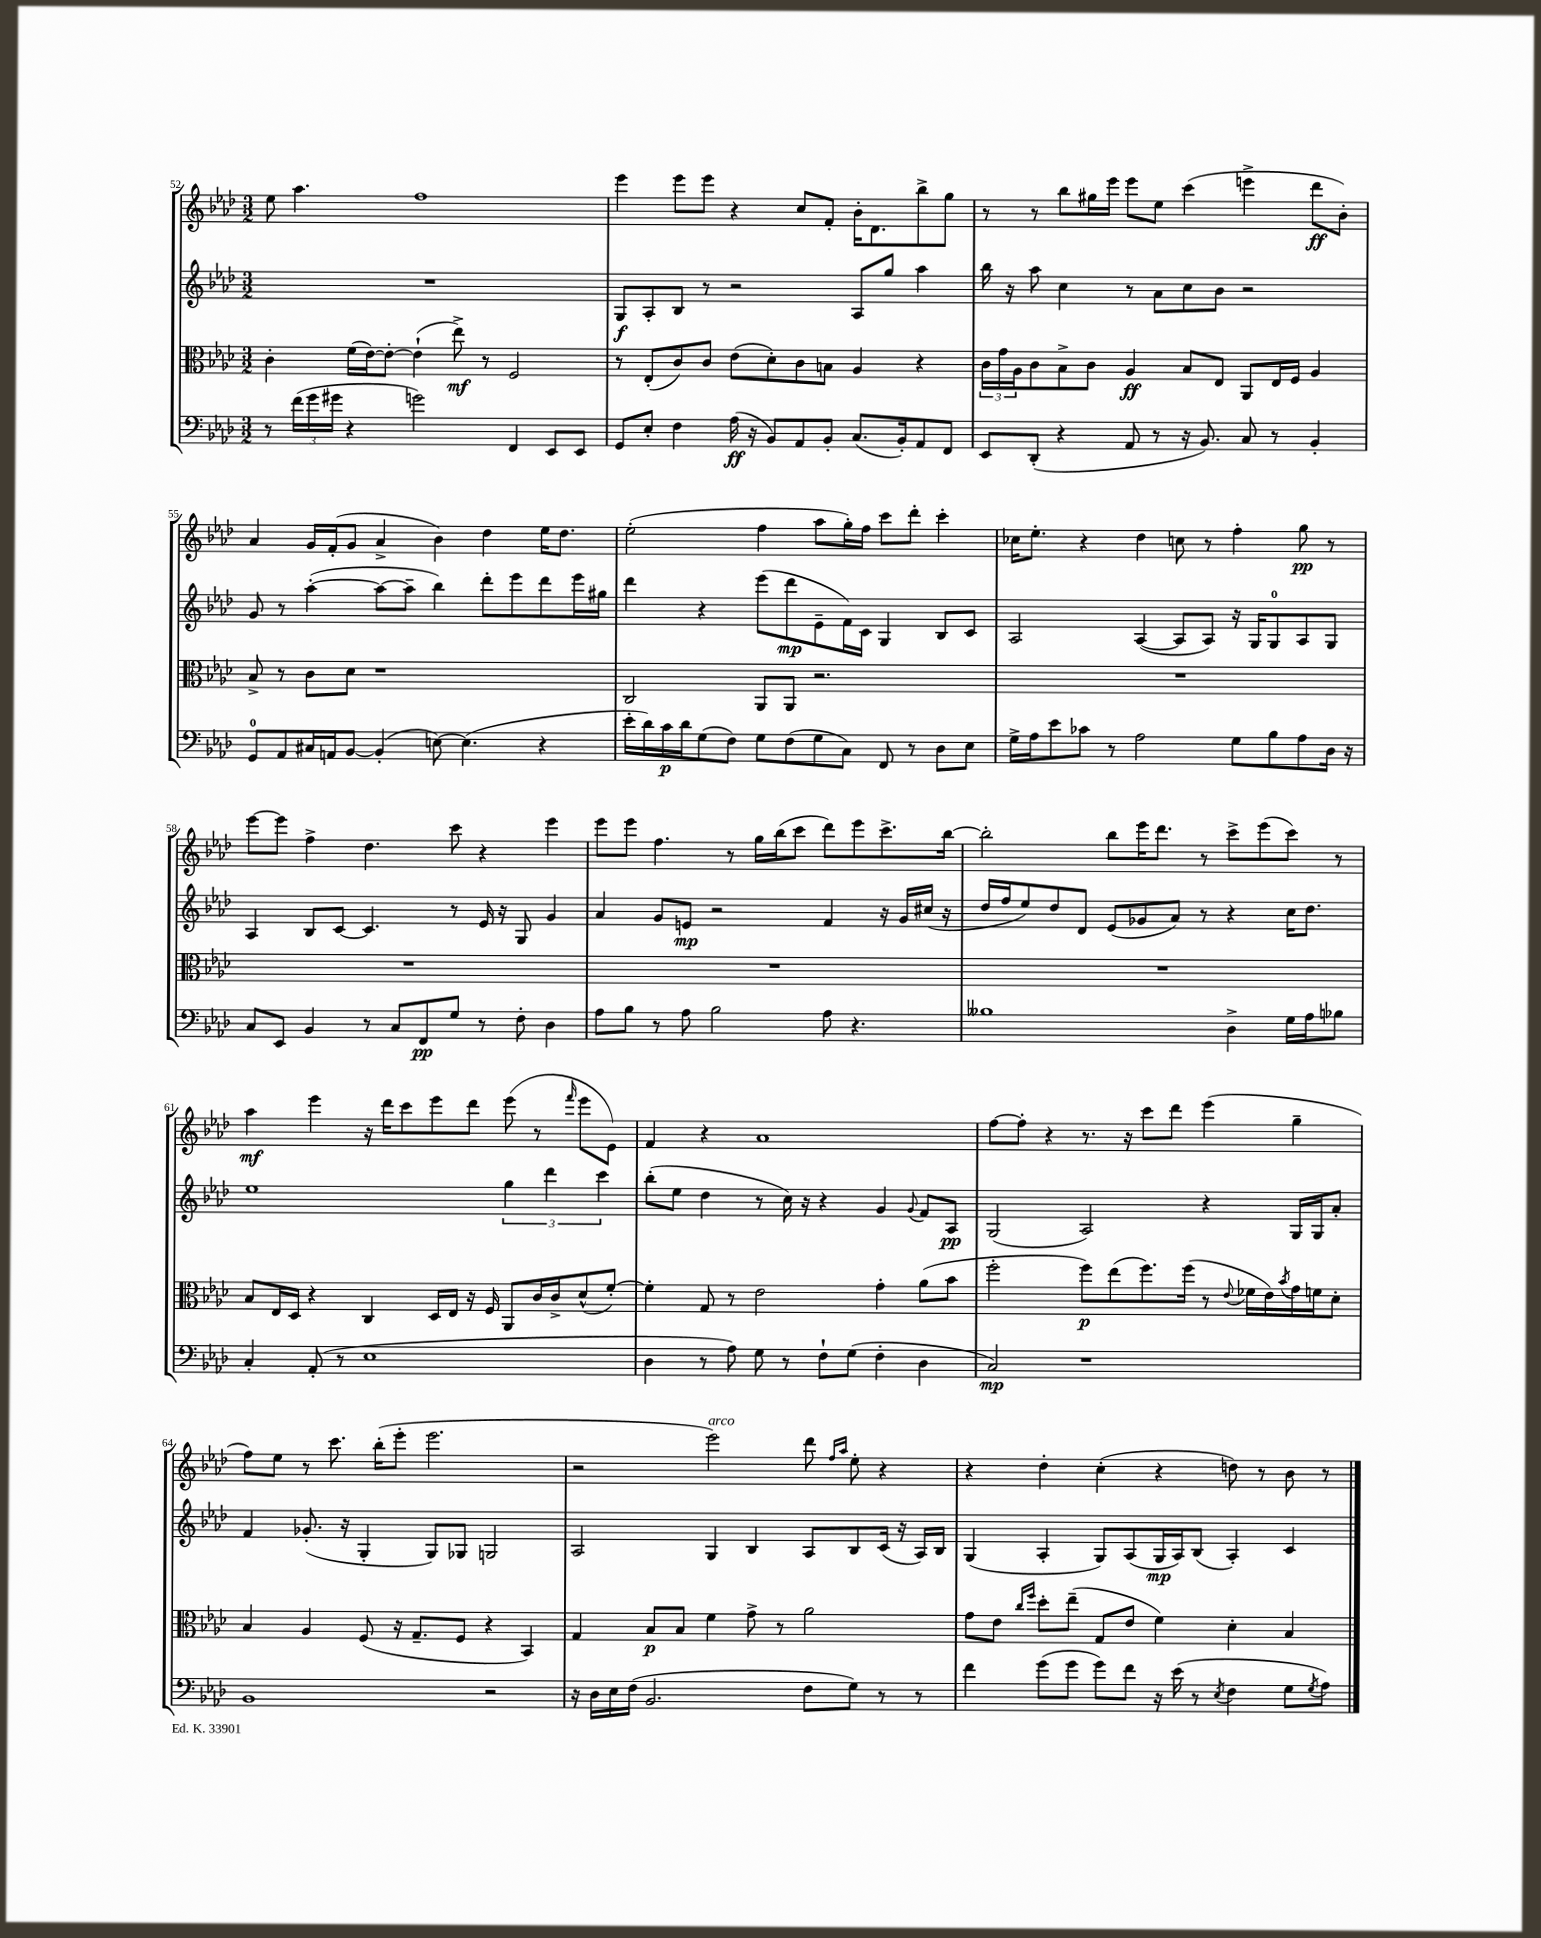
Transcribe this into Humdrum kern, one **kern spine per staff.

**kern	**dynam	**kern	**dynam	**kern	**dynam	**kern	**dynam
*part4	*part4	*part3	*part3	*part2	*part2	*part1	*part1
*staff4	*staff4	*staff3	*staff3	*staff2	*staff2	*staff1	*staff1
*clefF4	*	*clefC3	*	*clefG2	*	*clefG2	*
*k[b-e-a-d-]	*	*k[b-e-a-d-]	*	*k[b-e-a-d-]	*	*k[b-e-a-d-]	*
*M3/2	*	*M3/2	*	*M3/2	*	*M3/2	*
=52	=52	=52	=52	=52	=52	=52	=52
8r	.	4c'\	.	1.r	.	8ee-\	.
(24f\LL	.	.	.	.	.	4.aa-\	.
24g\	.	.	.	.	.	.	.
24g#X\JJ	.	.	.	.	.	.	.
4r	.	(16f\LL	.	.	.	.	.
.	.	[16e-\J)	.	.	.	.	.
.	.	8e-'\J_	.	.	.	.	.
2gn\)	.	(4e-`\]	.	.	.	1ff	.
.	.	8ee-^\)	mf	.	.	.	.
.	.	8r	.	.	.	.	.
4FF/	.	2F/	.	.	.	.	.
8EE-/L	.	.	.	.	.	.	.
8EE-/J	.	.	.	.	.	.	.
=53	=53	=53	=53	=53	=53	=53	=53
8GG/L	.	8r	.	8G/L	f	4eee-\	.
8E-'/J	.	(8E-'/L	.	8A-'/	.	.	.
4F\	.	8c/)	.	8B-/J	.	8eee-\L	.
.	.	8c/J	.	8r	.	8eee-\J	.
(16A-\	ff	(8e-\L	.	2r	.	4r	.
16r	.	.	.	.	.	.	.
8BB-/L)	.	8d-'\)	.	.	.	.	.
8AA-/	.	8c\	.	.	.	8cc/L	.
8BB-'/J	.	8Bn\J	.	.	.	8f'/J	.
(8.C/L	.	4A-/	.	8A-/L	.	16b-'\KL	.
.	.	.	.	.	.	8.d-\	.
.	.	.	.	8gg/J	.	.	.
16BB-'/k)	.	.	.	.	.	.	.
8AA-/	.	4r	.	4aa-\	.	8bb-^\	.
8FF/J	.	.	.	.	.	8gg\J	.
=54	=54	=54	=54	=54	=54	=54	=54
8EE-/L	.	24c\LL	.	16bb-\	.	8r	.
.	.	24g\	.	.	.	.	.
.	.	.	.	16r	.	.	.
.	.	24A-\J	.	.	.	.	.
(8DD-'/J	.	8c\	.	8aa-\	.	8r	.
4r	.	8B-^\	.	4cc\	.	8bb-\L	.
.	.	8c\J	.	.	.	16gg#X\L	.
.	.	.	.	.	.	16eee-\JJ	.
8AA-/	.	4A-/	ff	8r	.	8eee-\L	.
8r	.	.	.	8a-\L	.	8ee-\J	.
16r	.	8B-/L	.	8cc\	.	(4ccc\	.
8.BB-/)	.	.	.	.	.	.	.
.	.	8E-/J	.	8b-\J	.	.	.
8C/	.	8AA-/L	.	2r	.	4eeen^\	.
8r	.	16E-/L	.	.	.	.	.
.	.	16F/JJ	.	.	.	.	.
4BB-'/	.	4A-/	.	.	.	8ddd-\L	ff
.	.	.	.	.	.	8b-'\J)	.
!!LO:LB:g=z
=55	=55	=55	=55	=55	=55	=55	=55
8GG/L	.	8B-^/	.	8g/	.	4a-/	.
8AA-/	.	8r	.	8r	.	.	.
16C#X/L	.	8c\L	.	([4aa-'\	.	16g/LL	.
16AAn/J	.	.	.	.	.	(16f'/J	.
[8BB-/J	.	8d-\J	.	.	.	8g/J	.
(4BB-'/]	.	1r	.	8aa-\L_	.	4a-^/	.
.	.	.	.	8aa-~\J]	.	.	.
[8En\)	.	.	.	4bb-\)	.	4b-\)	.
(4.E\]	.	.	.	.	.	.	.
.	.	.	.	8ddd-'\L	.	4dd-\	.
.	.	.	.	8eee-\	.	.	.
4r	.	.	.	8ddd-\	.	16ee-\KL	.
.	.	.	.	.	.	8.dd-\J	.
.	.	.	.	16eee-\L	.	.	.
.	.	.	.	16gg#X\JJ	.	.	.
=56	=56	=56	=56	=56	=56	=56	=56
16e-'\LL	.	2C/	.	4ddd-\	.	(2ee-'\	.
16d-\)	.	.	.	.	.	.	.
16c\	p	.	.	.	.	.	.
16d-\J	.	.	.	.	.	.	.
(8G\	.	.	.	4r	.	.	.
8F\J)	.	.	.	.	.	.	.
8G\L	.	8AA-/L	.	(8eee-\L	.	4ff\	.
(8F\	.	8AA-/J	.	8ddd-\	mp	.	.
8G\	.	2.r	.	8e-~\	.	8aa-\L	.
8C\J)	.	.	.	16f\L)	.	16gg'\L)	.
.	.	.	.	16c\JJ	.	16ff\JJ	.
8FF/	.	.	.	4G/	.	8ccc\L	.
8r	.	.	.	.	.	8ddd-'\J	.
8D-\L	.	.	.	8B-/L	.	4ccc'\	.
8E-\J	.	.	.	8c/J	.	.	.
=57	=57	=57	=57	=57	=57	=57	=57
16G^\LL	.	1.r	.	2A-/	.	16cc-X\KL	.
16A-\J	.	.	.	.	.	8.ee-'\J	.
8e-\	.	.	.	.	.	.	.
8c-X\J	.	.	.	.	.	4r	.
8r	.	.	.	.	.	.	.
2A-\	.	.	.	([4A-/	.	4dd-\	.
.	.	.	.	8A-/L]	.	8ccn\	.
.	.	.	.	8A-/J)	.	8r	.
8G\L	.	.	.	16r	.	4ff'\	.
.	.	.	.	16G/KL	.	.	.
8B-\	.	.	.	8G/	.	.	.
8A-\	.	.	.	8A-/	.	8gg\	pp
16D-\Jk	.	.	.	8G/J	.	8r	.
16r	.	.	.	.	.	.	.
!!LO:LB:g=z
=58	=58	=58	=58	=58	=58	=58	=58
8C/L	.	1.r	.	4A-/	.	[8eee-\L	.
8EE-/J	.	.	.	.	.	8eee-\J]	.
4BB-/	.	.	.	8B-/L	.	4ff^\	.
.	.	.	.	[8c/J	.	.	.
8r	.	.	.	4.c/]	.	4.dd-\	.
8C/L	.	.	.	.	.	.	.
8FF/	pp	.	.	.	.	.	.
8G/J	.	.	.	8r	.	8ccc\	.
8r	.	.	.	16e-/	.	4r	.
.	.	.	.	16r	.	.	.
8F'\	.	.	.	8G/	.	.	.
4D-\	.	.	.	4g/	.	4eee-\	.
=59	=59	=59	=59	=59	=59	=59	=59
8A-\L	.	1.r	.	4a-/	.	8eee-\L	.
8B-\J	.	.	.	.	.	8eee-\J	.
8r	.	.	.	8g/L	.	4.ff\	.
8A-\	.	.	.	8en/J	mp	.	.
2B-\	.	.	.	2r	.	.	.
.	.	.	.	.	.	8r	.
.	.	.	.	.	.	16gg\LL	.
.	.	.	.	.	.	(16bb-\J	.
.	.	.	.	.	.	8ccc\J	.
8A-\	.	.	.	4f/	.	8ddd-\L)	.
4.r	.	.	.	.	.	8eee-\	.
.	.	.	.	16r	.	8.ccc^\	.
.	.	.	.	16g/LL	.	.	.
.	.	.	.	(16cc#X/JJ	.	.	.
.	.	.	.	16r	.	[16bb-\Jk	.
=60	=60	=60	=60	=60	=60	=60	=60
1B--X	.	1.r	.	16dd-/LL	.	2bb-'\]	.
.	.	.	.	16ff/J	.	.	.
.	.	.	.	8ee-/)	.	.	.
.	.	.	.	8dd-/	.	.	.
.	.	.	.	8d-/J	.	.	.
.	.	.	.	(8e-/L	.	8bb-\L	.
.	.	.	.	8g-X/	.	16eee-\K	.
.	.	.	.	.	.	8.ddd-\J	.
.	.	.	.	8a-/J)	.	.	.
.	.	.	.	8r	.	8r	.
4D-^\	.	.	.	4r	.	8ccc^\L	.
.	.	.	.	.	.	(8eee-\	.
16G\LL	.	.	.	16cc\KL	.	8ccc\J)	.
16A-\J	.	.	.	8.dd-\J	.	.	.
8B-X\J	.	.	.	.	.	8r	.
!!LO:LB:g=z
=61	=61	=61	=61	=61	=61	=61	=61
4C'/	.	8B-/L	.	1ee-	.	4aa-\	mf
.	.	16E-/L	.	.	.	.	.
.	.	16D-/JJ	.	.	.	.	.
(8AA-'/	.	4r	.	.	.	4eee-\	.
8r	.	.	.	.	.	.	.
1E-	.	4C/	.	.	.	16r	.
.	.	.	.	.	.	16ddd-\KL	.
.	.	.	.	.	.	8ccc\	.
.	.	16D-/LL	.	.	.	8eee-\	.
.	.	16E-/JJ	.	.	.	.	.
.	.	16r	.	.	.	8ddd-\J	.
.	.	16F/	.	.	.	.	.
.	.	8AA-/L	.	6gg\	.	(8eee-\	.
.	.	16c/L	.	.	.	8r	.
.	.	.	.	6ddd-\	.	.	.
.	.	16c^/J	.	.	.	.	.
.	.	.	.	.	.	16qqfff/	.
.	.	(8d-^^/	.	.	.	8eee-\L	.
.	.	.	.	6ccc\	.	.	.
.	.	[8f'/J)	.	.	.	8e-\J)	.
=62	=62	=62	=62	=62	=62	=62	=62
4D-\	.	4f'\]	.	(8bb-'\L	.	4f/	.
.	.	.	.	8ee-\J	.	.	.
8r	.	8G/	.	4dd-\	.	4r	.
8A-\)	.	8r	.	.	.	.	.
8G\	.	2e-\	.	8r	.	1a-	.
8r	.	.	.	16cc\)	.	.	.
.	.	.	.	16r	.	.	.
8F`\L	.	.	.	4r	.	.	.
(8G\J	.	.	.	.	.	.	.
4F'\	.	4g'\	.	4g/	.	.	.
.	.	.	.	8qqg/	.	.	.
4D-\	.	(8a-\L	.	8f/L	.	.	.
.	.	8b-\J	.	8A-/J	pp	.	.
=63	=63	=63	=63	=63	=63	=63	=63
2C/)	mp	2ff'\	.	(2G/	.	[8ff\L	.
.	.	.	.	.	.	8ff'\J]	.
.	.	.	.	.	.	4r	.
1r	.	8ff\L)	p	2A-/)	.	8.r	.
.	.	(8ee-\	.	.	.	.	.
.	.	.	.	.	.	16r	.
.	.	8.ff\)	.	.	.	8ccc\L	.
.	.	.	.	.	.	8ddd-\J	.
.	.	(16ff\Jk	.	.	.	.	.
.	.	8r	.	4r	.	(4eee-\	.
.	.	8qqe-/	.	.	.	.	.
.	.	16f-X\LL	.	.	.	.	.
.	.	16e-\)	.	.	.	.	.
.	.	8qb-/	.	.	.	.	.
.	.	16g\	.	16G/LL	.	4gg~\	.
.	.	16fn\J	.	16G/J	.	.	.
.	.	8d-'\J	.	8a-'/J	.	.	.
!!LO:LB:g=z
=64	=64	=64	=64	=64	=64	=64	=64
1BB-	.	4B-/	.	4f/	.	8ff\L)	.
.	.	.	.	.	.	8ee-\J	.
.	.	4A-/	.	(8.g-X'/	.	8r	.
.	.	.	.	.	.	8.ccc\	.
.	.	.	.	16r	.	.	.
.	.	(8F/	.	4G'/	.	.	.
.	.	.	.	.	.	(16bb-'\KL	.
.	.	16r	.	.	.	8eee-'\J	.
.	.	8.G~/L	.	.	.	.	.
.	.	.	.	8G/L)	.	2.eee-\	.
.	.	8F/J	.	8G-X/J	.	.	.
2r	.	4r	.	2Gn/	.	.	.
.	.	4BB-/)	.	.	.	.	.
=65	=65	=65	=65	=65	=65	=65	=65
16r	.	4G/	.	2A-/	.	2r	.
16D-\LL	.	.	.	.	.	.	.
16E-\	.	.	.	.	.	.	.
(16F\JJ	.	.	.	.	.	.	.
2.BB-/	.	8B-/L	p	.	.	.	.
.	.	8B-/J	.	.	.	.	.
!	!	!	!	!	!	!LO:TX:a:i:t=arco	!
.	.	4f\	.	4G/	.	2eee-\)	.
.	.	8g^\	.	4B-/	.	.	.
.	.	8r	.	.	.	.	.
8F\L	.	2a-\	.	8A-/L	.	8ddd-\	.
.	.	.	.	.	.	16qqff/LL	.
.	.	.	.	.	.	16qqaa-/JJ	.
8G\J)	.	.	.	8B-/	.	8ee-'\	.
8r	.	.	.	(16c/Jk	.	4r	.
.	.	.	.	16r	.	.	.
8r	.	.	.	16A-/LL)	.	.	.
.	.	.	.	16B-/JJ	.	.	.
=66	=66	=66	=66	=66	=66	=66	=66
4f\	.	8g\L	.	(4G/	.	4r	.
.	.	8e-\J	.	.	.	.	.
.	.	16qqcc/LL	.	.	.	.	.
.	.	16qqff/JJ	.	.	.	.	.
(8g\L	.	8dd-'\L	.	4A-'/	.	4dd-'\	.
8g\J	.	(8ee-~\J	.	.	.	.	.
8g\L)	.	8G/L	.	8G/L)	.	(4cc'\	.
8f\J	.	8e-/J	.	(8A-/	.	.	.
16r	.	4f\)	.	16G/L	mp	4r	.
(16e-\	.	.	.	16A-/J)	.	.	.
8r	.	.	.	(8B-/J	.	.	.
8qE-/	.	.	.	.	.	.	.
4F\	.	4d-'\	.	4A-'/)	.	8ddn\)	.
.	.	.	.	.	.	8r	.
8G\L	.	4B-/	.	4c/	.	8b-\	.
8qG/	.	.	.	.	.	.	.
8A-\J)	.	.	.	.	.	8r	.
==	==	==	==	==	==	==	==
*-	*-	*-	*-	*-	*-	*-	*-
